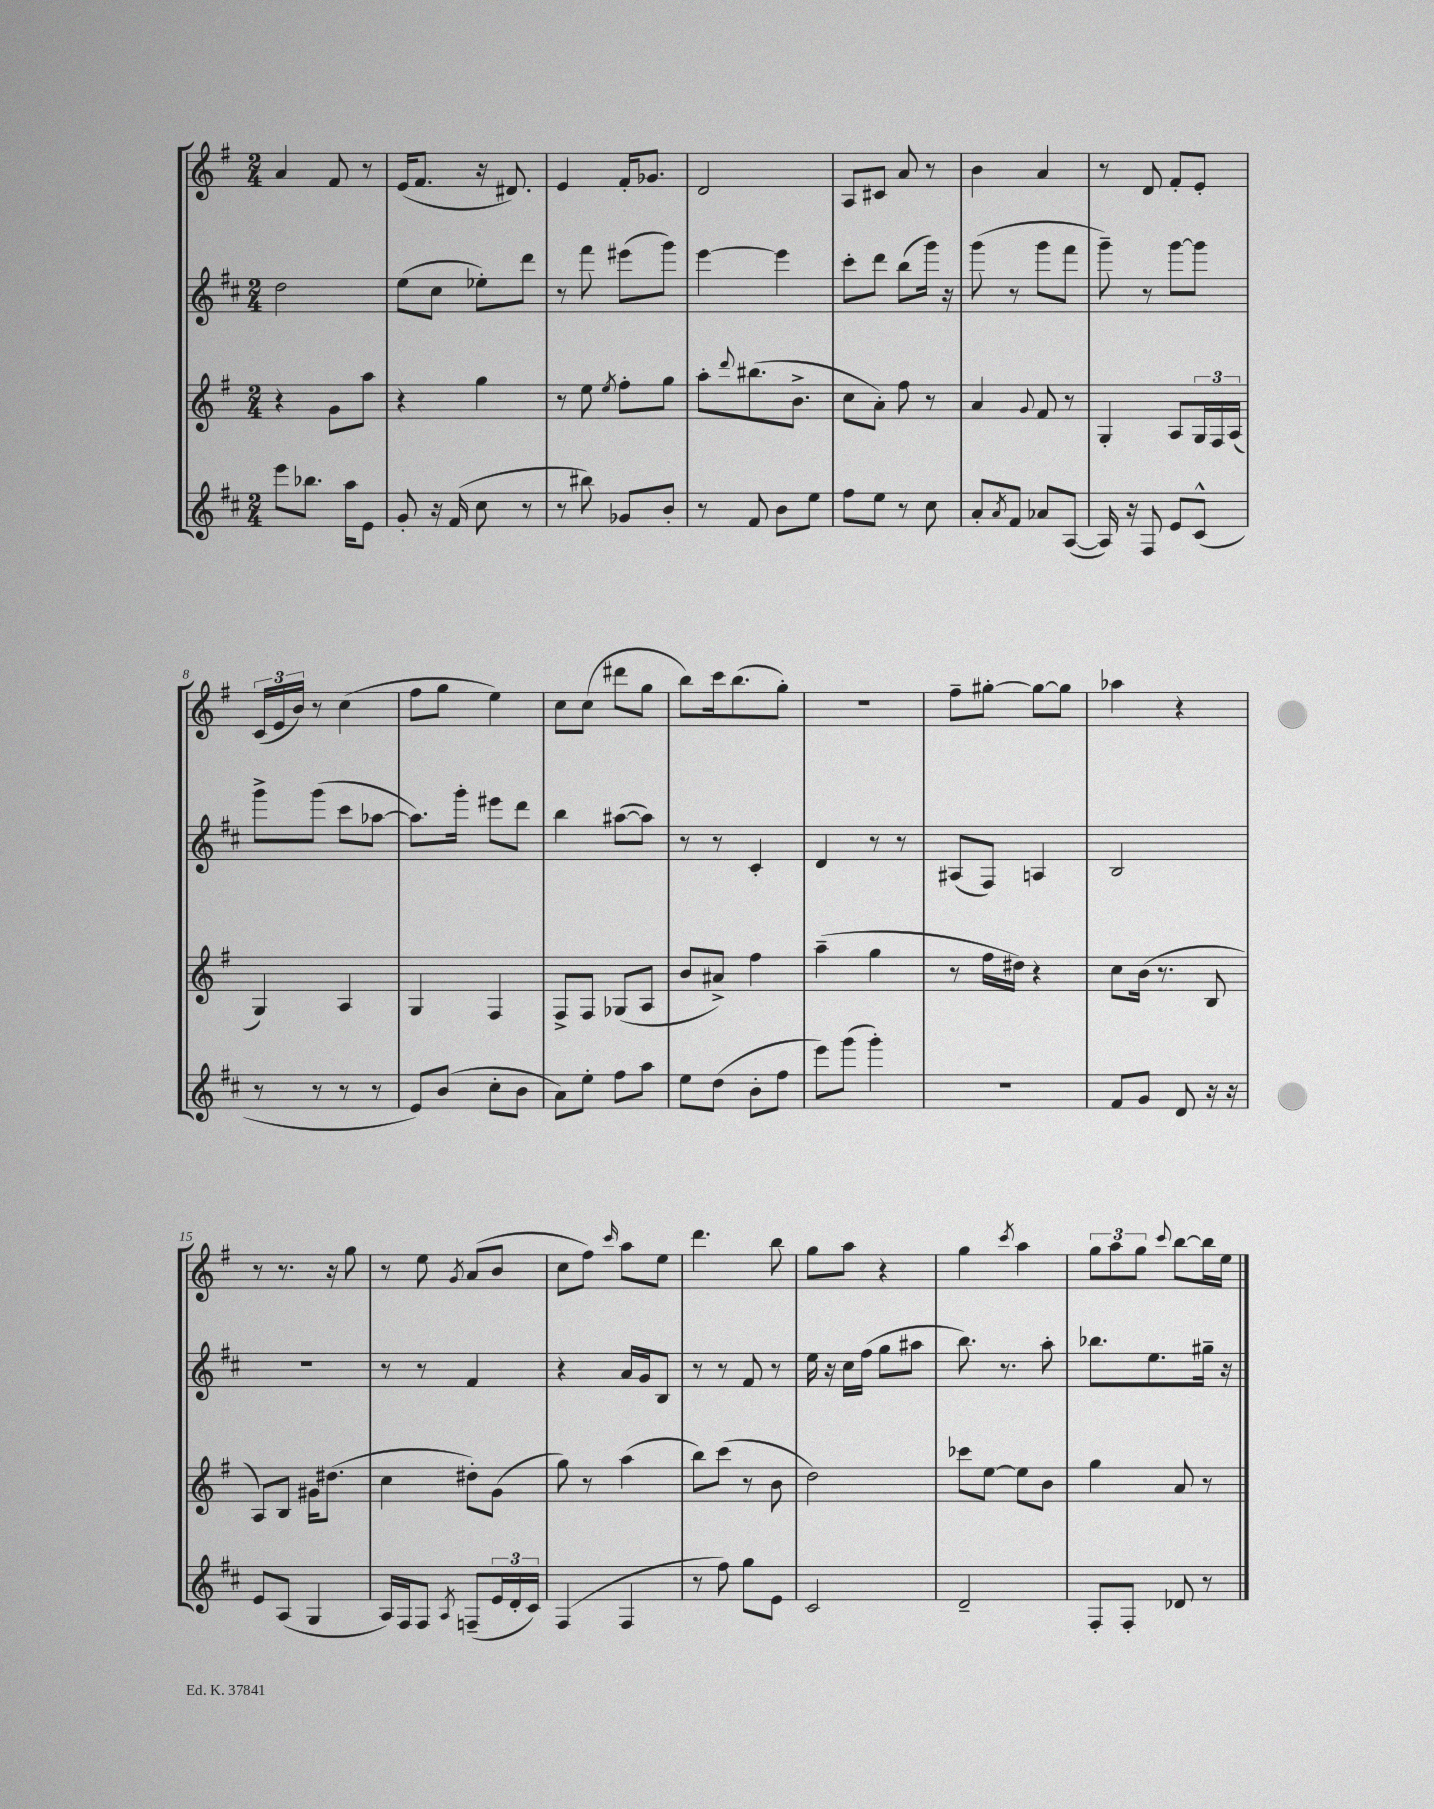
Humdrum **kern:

**kern	**kern	**kern	**kern
*staff4	*staff3	*staff2	*staff1
*clefG2	*clefG2	*clefG2	*clefG2
*k[f#c#]	*k[f#]	*k[f#c#]	*k[f#]
*M2/4	*M2/4	*M2/4	*M2/4
8eee	4r	2dd	4a
8.bb-	.	.	.
.	8g	.	8f#
16aa	.	.	.
8e	8aa	.	8r
=	=	=	=
8g'	4r	(8ee	(16e
.	.	.	8.f#
16r	.	8cc#	.
(16f#	.	.	.
8cc#	4gg	8ee-')	16r
.	.	.	8.d#)
8r	.	8ddd	.
=	=	=	=
8r	8r	8r	4e
8bb#)	8ee	8fff#	.
.	8qee	.	.
8g-	8ff#'	(8eee#	16f#'
.	.	.	8.g-
8b'	8gg	8ggg)	.
=	=	=	=
8r	8aa'	[4eee	2d
.	8qqddd	.	.
8f#	(8.bb#	.	.
8b	.	4eee]	.
.	8.b^	.	.
8ee	.	.	.
=	=	=	=
8ff#	8cc	8ccc#'	8A
8ee	8a')	8ddd	8c#
8r	8ff#	(8bb	8a
8cc#	8r	16ggg)	8r
.	.	16r	.
=	=	=	=
8a'	4a	(8ggg	4b
8qa	.	.	.
8f#	.	8r	.
.	8qqg	.	.
8a-	8f#	8ggg	4a
([8A	8r	8fff#	.
=	=	=	=
16A])	4G'	8ggg~)	8r
16r	.	.	.
8F#	.	8r	8d
8e	8A	[8ggg	8f#'
(8c#^^	24G	8ggg]	8e'
.	24F#	.	.
.	(24A	.	.
=	=	=	=
8r	4G)	8ggg^	(24c
.	.	.	24e
.	.	.	24b)
8r	.	(8ggg	8r
8r	4A	8ccc#	(4cc
8r	.	[8aa-	.
=	=	=	=
8e)	4G	8.aa-])	8ff#
(8b	.	.	8gg
.	.	16ggg'	.
8cc#'	4F#	8eee#	4ee)
8b	.	8ddd	.
=	=	=	=
8a)	8F#^	4bb	8cc
8ee'	8F#	.	(8cc
8ff#	(8G-	([8aa#	8ddd#
8aa	8A	8aa#])	8gg
=	=	=	=
8ee	8b	8r	8bb)
(8dd	8a#^)	8r	16ccc
.	.	.	(8.bb
8b'	4ff#	4c#'	.
8ff#	.	.	8gg')
=	=	=	=
8eee)	(4aa~	4d	2r
(8ggg	.	.	.
4ggg')	4gg	8r	.
.	.	8r	.
=	=	=	=
2r	8r	(8A#	8ff#~
.	16ff#	8F#)	[8gg#'
.	16dd#)	.	.
.	4r	4A	8gg#_
.	.	.	8gg#]
=	=	=	=
8f#	8cc	2B	4aa-
8g	(16b	.	.
.	8.r	.	.
8d	.	.	4r
16r	8B	.	.
16r	.	.	.
=	=	=	=
8e	8A)	2r	8r
(8A	8B	.	8.r
4G	16g#	.	.
.	(8.dd#	.	16r
.	.	.	8gg
=	=	=	=
16A)	4cc	8r	8r
16F#	.	.	.
8F#	.	8r	8ee
8qA	.	.	8qg
(8F~	8dd#')	4f#	(8a
24e	(8g	.	8b
24d'	.	.	.
24c#)	.	.	.
=	=	=	=
(4F#	8gg)	4r	8cc
.	8r	.	8ff#)
.	.	.	16qqccc
4F#	(4aa	16a	8aa
.	.	16g	.
.	.	8B	8ee
=	=	=	=
8r	8bb)	8r	4.ddd
8ff#)	(8ccc	8r	.
8gg	8r	8f#	.
8e	8b	8r	8bb
=	=	=	=
2c#	2dd)	16ee	8gg
.	.	16r	.
.	.	16cc#	8aa
.	.	(16ff#	.
.	.	8gg	4r
.	.	8aa#	.
=	=	=	=
2d~	8ccc-	8.bb)	4gg
.	[8ee	.	.
.	.	8.r	.
.	.	.	8qccc
.	8ee]	.	4aa
.	8b	8aa'	.
=	=	=	=
8F#'	4gg	8.bb-	12gg
.	.	.	12aa
8F#'	.	.	.
.	.	.	12gg
.	.	8.ee	.
.	.	.	8qqccc
8d-	8a	.	[8bb
8r	8r	16gg#~	16bb]
.	.	16r	16ee
==	==	==	==
*-	*-	*-	*-
